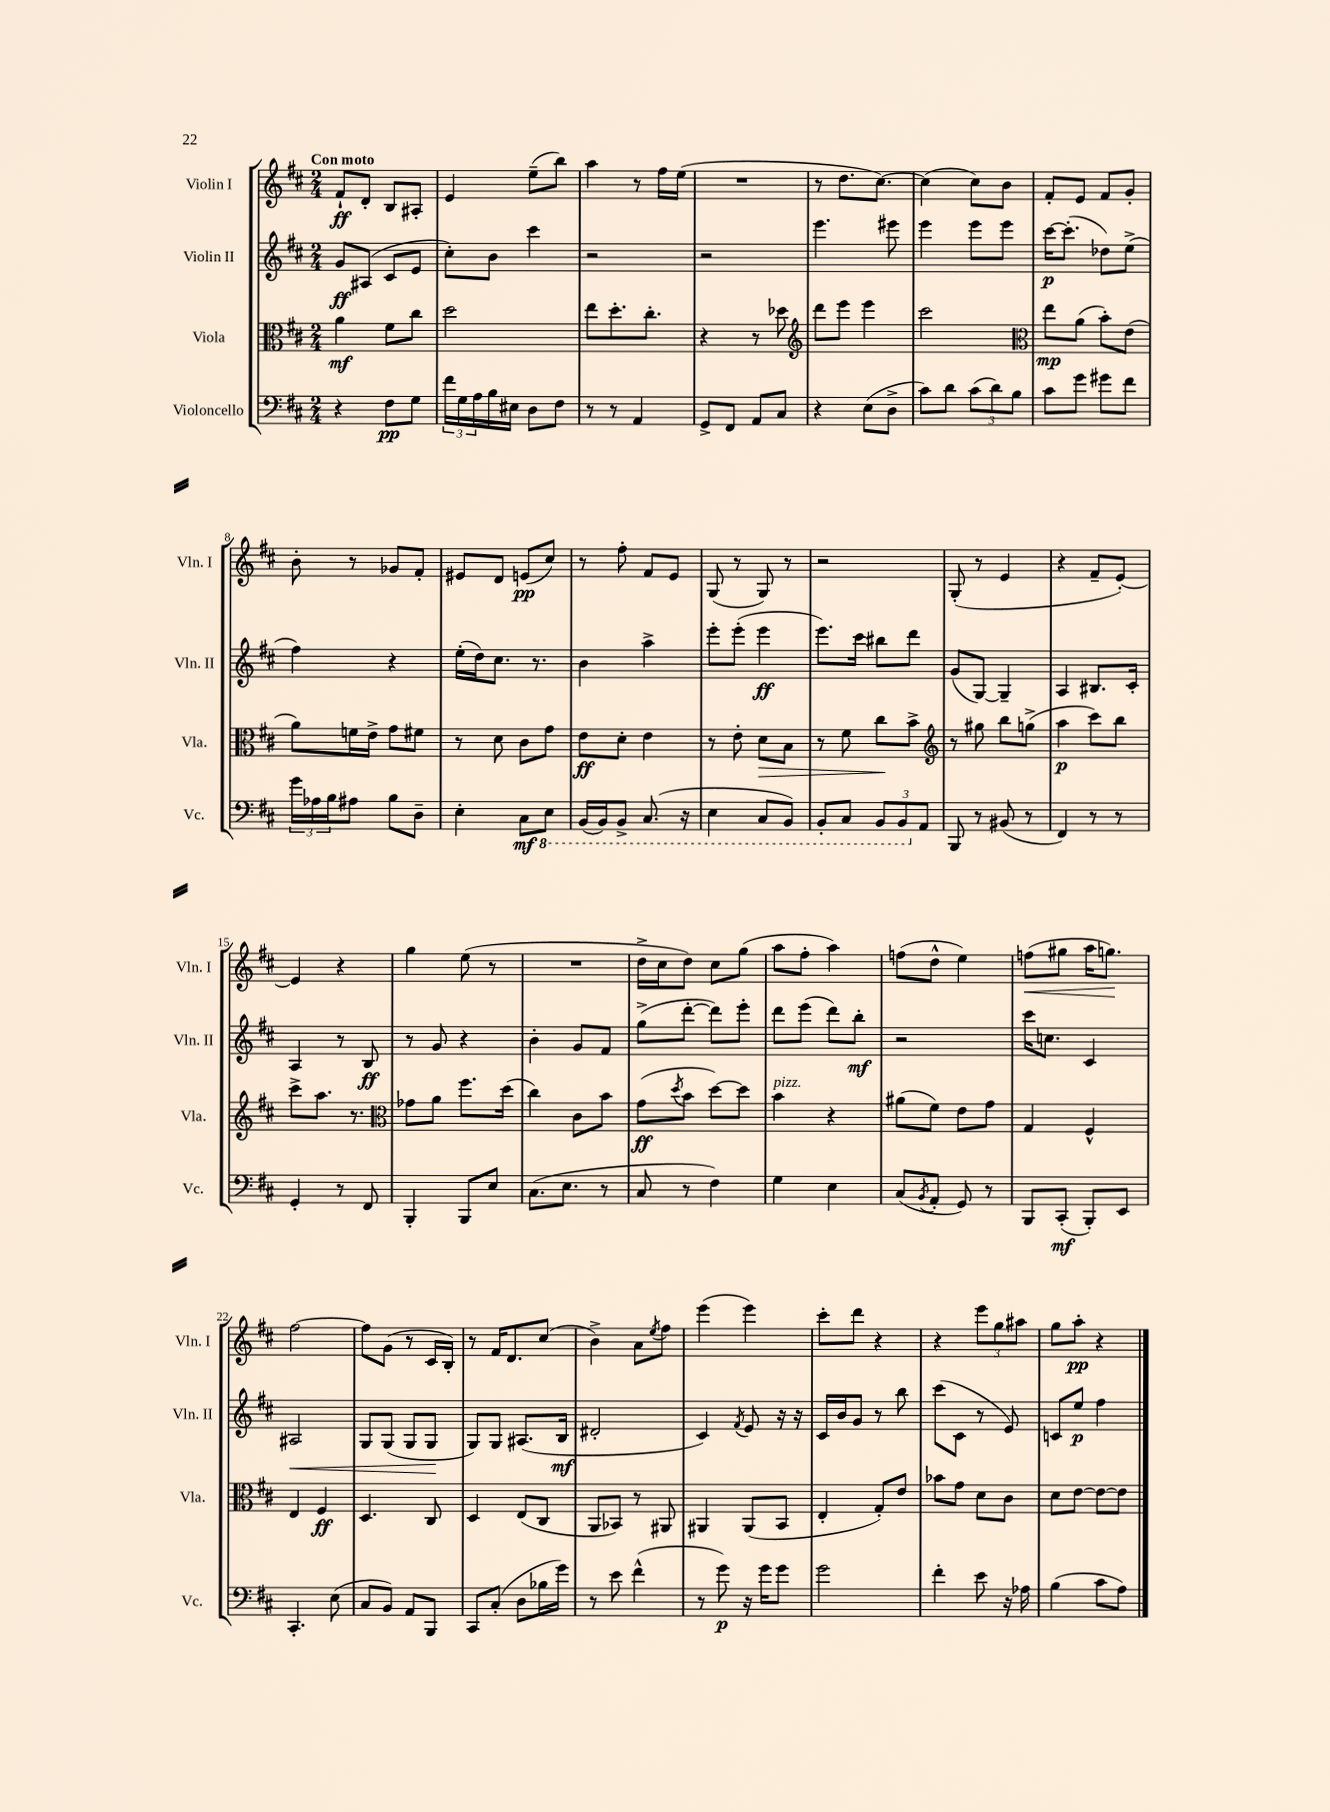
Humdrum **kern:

**kern	**kern	**kern	**kern
*staff4	*staff3	*staff2	*staff1
*clefF4	*clefC3	*clefG2	*clefG2
*k[f#c#]	*k[f#c#]	*k[f#c#]	*k[f#c#]
*M2/4	*M2/4	*M2/4	*M2/4
4r	4a	8g	8f#`
.	.	(8A#	8d'
8F#	8f#	8c#	8B
8G	8cc#	8e	8A#'
=	=	=	=
24f#	2dd	8cc#')	4e
24G	.	.	.
24A	.	.	.
16B	.	8b	.
16E#	.	.	.
8D	.	4ccc#	(8ee~
8F#	.	.	8bb)
=	=	=	=
8r	8ee	2r	4aa
8r	8.dd'	.	.
4AA	.	.	8r
.	8.cc#'	.	.
.	.	.	16ff#
.	.	.	(16ee
=	=	=	=
8GG^	4r	2r	2r
8FF#	.	.	.
8AA	8r	.	.
8C#	8dd-	.	.
=	=	=	=
*	*clefG2	*	*
4r	8ddd	4.eee	8r
.	8eee	.	8.dd
(8E	4eee	.	.
.	.	.	[8.cc#)
8D^	.	8eee#	.
=	=	=	=
8c#)	2ccc#	4eee	(4cc#]
8d	.	.	.
(12c#	.	8eee	8cc#)
12d)	.	.	.
.	.	8eee	8b
12B	.	.	.
=	=	=	=
*	*clefC3	*	*
8c#	8ee	[16ccc#	8f#'
.	.	(8.ccc#']	.
8g	(8a	.	8e
8g#	8b')	8dd-)	8f#
8f#	(8e	(8ee^	8g'
=	=	=	=
24g	8a)	4ff#)	8b'
24A-	.	.	.
24B	.	.	.
8A#	16f	.	8r
.	16e^	.	.
8B	8g	4r	8g-
8D~	8f#	.	8f#'
=	=	=	=
4E'	8r	(16ee'	8e#
.	.	16dd)	.
.	8d	8.cc#	8d
8C#	8c#	.	(8e
.	.	8.r	.
8EE	8g	.	8cc#)
=	=	=	=
(16BBB	8e	4b	8r
16BBB)	.	.	.
8BBB^	8d'	.	8ff#'
(8.CC#	4e	4aa^	8f#
.	.	.	8e
16r	.	.	.
=	=	=	=
4EE	8r	8eee'	(8G
.	8e'	(8eee'	8r
8CC#	8d	4eee	8G)
8BBB)	8B	.	8r
=	=	=	=
8BBB'	8r	8.eee)	2r
8CC#	8f#	.	.
.	.	16ccc#	.
12BBB	8cc#	8bb#	.
12BBB	.	.	.
.	8b^	8ddd	.
12AA	.	.	.
=	=	=	=
*	*clefG2	*	*
8BBB	8r	(8g	(8G'
8r	8gg#	[8G)	8r
(8BB#	8bb	4G~]	4e
8r	(8gg^	.	.
=	=	=	=
4FF#)	4aa	4A	4r
8r	8ccc#)	8.B#	8f#~
8r	8bb	.	[8e')
.	.	16c#'	.
=	=	=	=
4GG'	8ccc#^	4A	4e]
.	8.aa	.	.
8r	.	8r	4r
.	8.r	.	.
8FF#	.	8B	.
=	=	=	=
*	*clefC3	*	*
4BBB'	8g-	8r	4gg
.	8a	8g	.
8BBB	8.ff#	4r	(8ee
8E	.	.	8r
.	(16dd	.	.
=	=	=	=
(8.C#	4cc#)	4b'	2r
8.E	.	.	.
.	8c#	8g	.
8r	8b	8f#	.
=	=	=	=
8C#	(8g	(8gg^	16dd^
.	.	.	16cc#
.	8qdd	.	.
8r	8b	[8ddd'	8dd)
4F#)	[8dd)	8ddd])	8cc#
.	8dd]	8eee'	(8gg
=	=	=	=
4G	4b	8ddd	8aa
.	.	(8eee	8ff#'
4E	4r	8ddd)	4aa)
.	.	8bb'	.
=	=	=	=
(8C#	(8a#	2r	(8ff
8qBB	.	.	.
8AA'	8f#)	.	8dd^^
8GG)	8e	.	4ee)
8r	8g	.	.
=	=	=	=
8BBB	4G	16ccc#	(8ff
.	.	8.cc	.
(8CC#'	.	.	8gg#
8BBB')	4F#^^	4c#	16aa
.	.	.	8.gg)
8EE	.	.	.
=	=	=	=
4.CC#'	4E	2A#	[2ff#
.	4F#	.	.
(8E	.	.	.
=	=	=	=
8C#	4.D	8G	8ff#]
8BB)	.	(8G	(8g
8AA	.	8G	8r
8BBB	8C#	8G	16c#
.	.	.	16B')
=	=	=	=
8CC#	4D	8G)	8r
(8C#'	.	8G	16f#
.	.	.	8.d
8D	(8E	(8.A#	.
16B-	8C#	.	(8cc#
16g)	.	16B	.
=	=	=	=
8r	8AA	2d#'	4b^)
8e	8BB-)	.	.
(4f#^^	8r	.	8a
.	.	.	8qee
.	8AA#	.	8ff#
=	=	=	=
8r	4AA#	4c#)	(4eee
8g)	.	.	.
.	.	8qf#	.
16r	(8AA#	8e	4eee)
16g	.	.	.
8g	8BB	16r	.
.	.	16r	.
=	=	=	=
2g	4E'	16c#	8ccc#'
.	.	16b	.
.	.	8g	8ddd
.	8G')	8r	4r
.	8e	8bb	.
=	=	=	=
4f#'	8b-	(8ccc#	4r
.	8g	8c#	.
8e	8d	8r	12eee
.	.	.	12gg
16r	8c#	8e)	.
.	.	.	12aa#
16A-	.	.	.
=	=	=	=
(4B	8d	8c	8gg
.	[8e	8ee	8aa'
8c#	8e_	4ff#	4r
8A)	8e]	.	.
==	==	==	==
*-	*-	*-	*-
